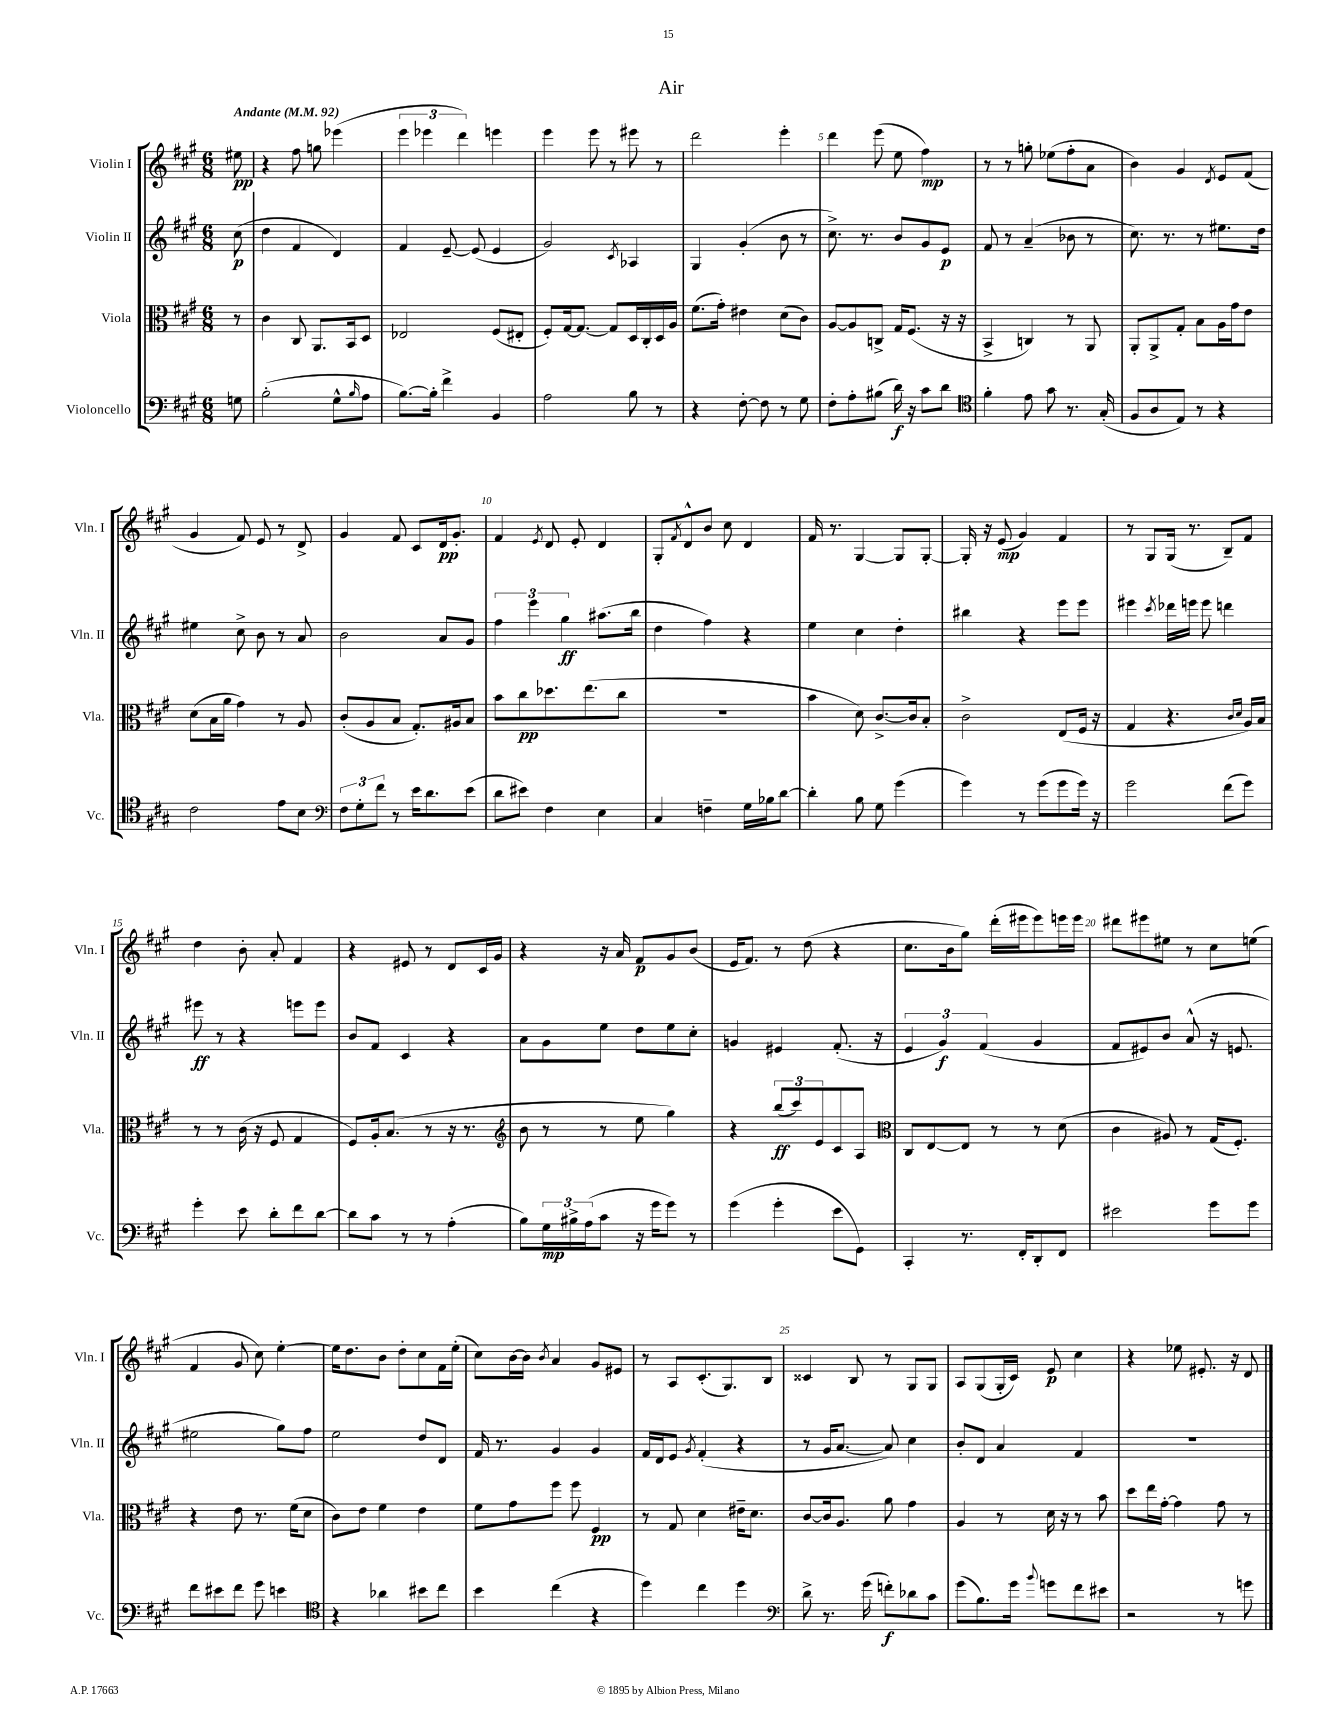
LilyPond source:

\header { title = "Air" }
<<
\new StaffGroup <<
\new Staff = "s0" \with { instrumentName = "Violin I" shortInstrumentName = "Vln. I" } {
    \clef treble \key a \major \numericTimeSignature \time 6/8 \partial 8 \tempo "Andante" 4 = 92
    eis''8\pp |
    r4 fis''8 g''8 ees'''4( |
    \tuplet 3/2 { e'''4 ees'''4 d'''4) } e'''4 |
    e'''4 e'''8 r8 eis'''8 r8 |
    d'''2 e'''4-. |
    d'''4 e'''8( e''8 fis''4\mp) |
    r8 r8 g''8-. ees''8( fis''8-. a'8 |
    b'4) gis'4 \acciaccatura { d'8 } e'8 fis'8( |
    gis'4 fis'8) e'8 r8 d'8-> |
    gis'4 fis'8 cis'8 d'16\pp gis'8.-. |
    fis'4 \acciaccatura { e'8 } d'8 e'8-. d'4 |
    gis8-. \acciaccatura { fis'8 } d'8-^ b'8 cis''8 d'4 |
    fis'16 r8. gis4~ gis8 gis8~-. |
    gis16-. r16 e'8\mp( gis'4) fis'4 |
    r8 gis8 gis16( r8. b8--) fis'8 |
    d''4 b'8-. a'8-. fis'4 |
    r4 eis'8 r8 d'8 cis'16 gis'16 |
    r4 r16 a'16 fis'8\p gis'8 b'8( |
    e'16 fis'8.) r8 d''8( r4 |
    cis''8. b'16 gis''8) d'''16-.( eis'''16 eis'''8) e'''16 e'''16 |
    dis'''8 eis'''8 eis''8 r8 cis''8 e''8( |
    fis'4 gis'8 cis''8) e''4~-. |
    e''16 d''8. b'8 d''8-. cis''8 fis'16 e''16-.( |
    cis''8) b'16~ b'16 \acciaccatura { b'8 } a'4 gis'8 eis'8 |
    r8 a8 cis'8.-.( gis8.) b8 |
    cisis'4 b8 r8 gis8 gis8 |
    a8 gis8( gis16-. cis'16) e'8\p cis''4 |
    r4 ees''8 eis'8.-. r16 d'8 \bar "|." |
}
\new Staff = "s1" \with { instrumentName = "Violin II" shortInstrumentName = "Vln. II" } {
    \clef treble \key a \major \numericTimeSignature \time 6/8 \partial 8
    cis''8\p( |
    d''4 fis'4 d'4) |
    fis'4 e'8~-- e'8( e'4 |
    gis'2) \acciaccatura { cis'8 } aes4 |
    gis4 gis'4-.( b'8 r8 |
    cis''8.->) r8. b'8 gis'8 e'8\p |
    fis'8 r8 a'4--( bes'8 r8 |
    cis''8.) r8. r8 eis''8. d''16 |
    eis''4 cis''8-> b'8 r8 a'8 |
    b'2 a'8 gis'8 |
    \tuplet 3/2 { fis''4 e'''4 gis''4\ff } ais''8.( b''16 |
    d''4 fis''4) r4 |
    e''4 cis''4 d''4-. |
    bis''4 r4 e'''8 e'''8 |
    eis'''4 \acciaccatura { cis'''8 } des'''16 e'''16 e'''8 d'''4 |
    eis'''8\ff r8 r4 e'''8 e'''8 |
    b'8 fis'8 cis'4 r4 |
    a'8 gis'8 e''8 d''8 e''8 cis''8-. |
    g'4 eis'4 fis'8.-.( r16 |
    \tuplet 3/2 { e'4 gis'4\f) fis'4( } gis'4 |
    fis'8 eis'8) b'8 a'8-^( r16 e'8. |
    eis''2 gis''8) fis''8 |
    e''2 d''8 d'8 |
    fis'16 r8. gis'4 gis'4 |
    fis'16 d'16 e'8 \acciaccatura { gis'8 } fis'4-.( r4 |
    r8 gis'16 a'8.~ a'8) cis''4 |
    b'8-. d'8 a'4 fis'4 |
    R2. \bar "|." |
}
\new Staff = "s2" \with { instrumentName = "Viola" shortInstrumentName = "Vla." } {
    \clef alto \key a \major \numericTimeSignature \time 6/8 \partial 8
    r8 |
    cis'4 cis8 a,8. b,16 d8 |
    ees2 fis8( eis8-. |
    fis8-.) gis16~ gis8.~ gis8 d16 cis16-. d16 a16 |
    fis'8.( gis'16-.) eis'4 d'8( cis'8) |
    a8~ a8 c8-> gis16 fis8.( r16 r16 |
    b,4-> c4) r8 a,8 |
    a,8-. a,8-> gis8-. b8 a16 gis'16 e'8 |
    d'8( b16 a'16 gis'4) r8 a8 |
    cis'8-.( a8 b8 gis8.-.) ais16 b8 |
    b'8 cis''8\pp des''8. e''8.( cis''8 |
    R2. |
    b'4 d'8) cis'8.~-> cis'16 b8-. |
    cis'2-> e8( fis16 r16 |
    gis4 r4. \grace { cis'16 d'16 } a16) b16 |
    r8 r8 cis'16( r16 fis8 gis4 |
    fis8) a16-. b8.( r8 r16 r8. |
    \clef treble b'8 r8 r8 e''8 gis''4) |
    r4 \tuplet 3/2 { b''8\ff( cis'''8) e'8 } cis'8 a8 |
    \clef alto cis8 e8~ e8 r8 r8 d'8( |
    cis'4 ais8) r8 gis16( fis8.-.) |
    r4 e'8 r8. fis'16( d'8 |
    cis'8) e'8 fis'4 e'4 |
    fis'8 gis'8 fis''8 fis''8 fis4\pp |
    r8 gis8 d'4 eis'16-- d'8. |
    cis'8~ cis'16 a8. a'8 gis'4 |
    a4 r8 d'16 r16 r8 b'8 |
    d''8 e''16 gis'16~-. gis'4 gis'8 r8 \bar "|." |
}
\new Staff = "s3" \with { instrumentName = "Violoncello" shortInstrumentName = "Vc." } {
    \clef bass \key a \major \numericTimeSignature \time 6/8 \partial 8
    g8 |
    b2-.( gis8-^ \grace { b16 } a8 |
    b8.~) b16-. fis'4-> b,4 |
    a2 b8 r8 |
    r4 fis8~-. fis8 r8 gis8 |
    fis8-. a8-. bis8( d'16\f) r16 cis'8 d'8 |
    \clef tenor fis'4-. e'8 gis'8 r8. gis16-.( |
    fis8 a8 e8) r8 r4 |
    cis'2 e'8 b8 |
    \clef bass \tuplet 3/2 { fis8 gis8-. fis'8 } r8 e'16 d'8. e'8( |
    d'8 eis'8) fis4 e4 |
    cis4 f4-- gis16 bes16 d'8~ |
    d'4-. b8 gis8 gis'4( |
    gis'4) r8 gis'8( gis'8 gis'16) r16 |
    gis'2 fis'8( gis'8) |
    gis'4-. e'8 d'8-. fis'8 d'8~ |
    d'8 cis'8 r8 r8 a4-.( |
    b8) \tuplet 3/2 { gis16\mp bis16-> a16( } cis'8 r16 gis'16 gis'8) r8 |
    gis'4( gis'4-. e'8 gis,8) |
    cis,4-. r8. fis,16-. d,8-. fis,8 |
    eis'2 gis'8 gis'8 |
    fis'8 eis'8 fis'8 gis'8 e'4 |
    \clef tenor r4 aes'4 bis'8 cis''8 |
    b'4 cis''4( r4 |
    d''4) cis''4 d''4 |
    \clef bass d'8-> r8. gis'16( f'8-.\f) des'8 cis'8 |
    gis'8( b8.) gis'16 \appoggiatura { b'8 } g'8 fis'8 eis'8 |
    r2 r8 g'8 \bar "|." |
}
>>
>>
\layout { \context { \Score \override BarNumber.break-visibility = ##(#f #t #t) barNumberVisibility = #(every-nth-bar-number-visible 5) } }
